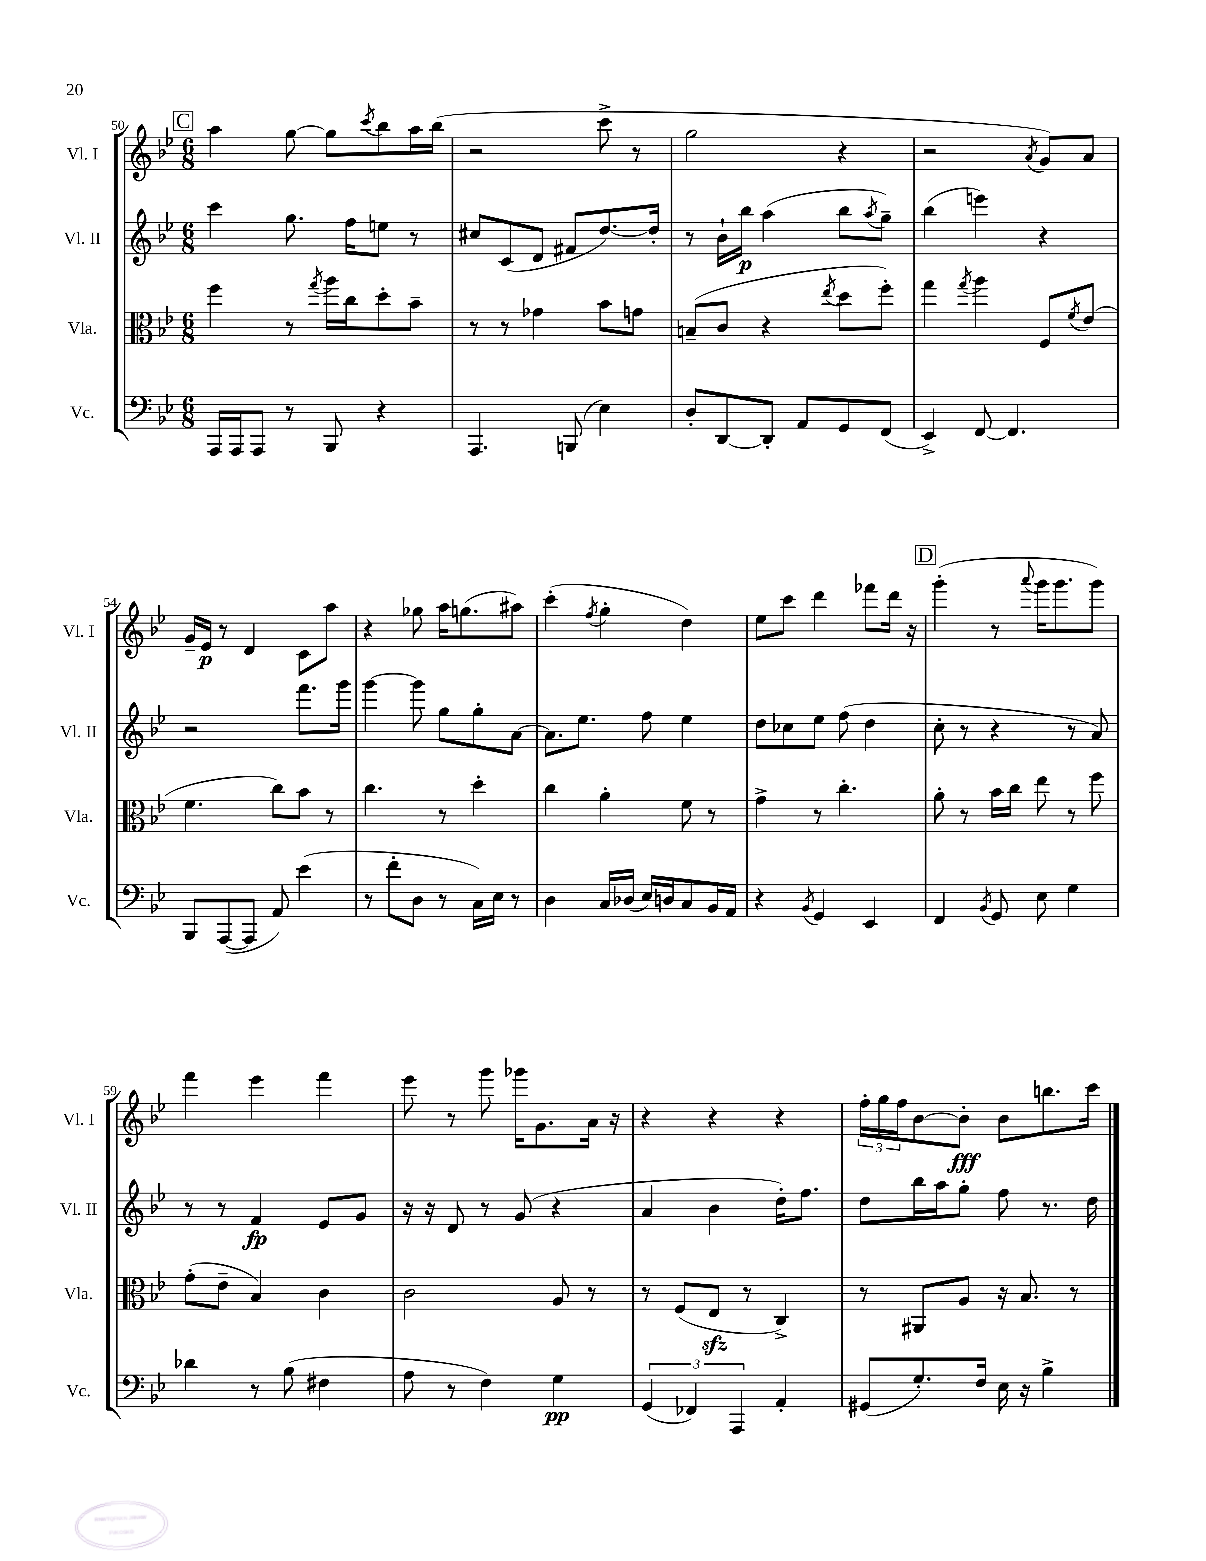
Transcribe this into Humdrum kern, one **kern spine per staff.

**kern	**kern	**kern	**kern
*staff4	*staff3	*staff2	*staff1
*clefF4	*clefC3	*clefG2	*clefG2
*k[b-e-]	*k[b-e-]	*k[b-e-]	*k[b-e-]
*M6/8	*M6/8	*M6/8	*M6/8
16AAA	4ff	4ccc	4aa
16AAA	.	.	.
8AAA	.	.	.
8r	8r	8.gg	[8gg
.	8qgg	.	.
8BBB-	16aa	.	8gg]
.	16cc	16ff	.
.	.	.	8qccc
4r	8dd'	8ee	8bb-
.	8b-~	8r	16aa
.	.	.	(16bb-
=	=	=	=
4.AAA	8r	8cc#	2r
.	8r	(8c	.
.	4g-	8d	.
(8BBB	.	8f#	.
4E-)	8b-	[8.dd)	8ccc^
.	8g	.	8r
.	.	16dd']	.
=	=	=	=
8D'	(8B~	8r	2gg
[8DD	8c	16b-`	.
.	.	16bb-	.
8DD']	4r	(4aa	.
8AA	.	.	.
.	8qee-	.	.
8GG	8dd	8bb-	4r
.	.	8qaa	.
(8FF	8ff')	8gg~)	.
=	=	=	=
4EE-^)	4gg	(4bb-	2r
.	8qgg	.	.
[8FF	4aa	4eee)	.
4.FF]	.	.	.
.	.	.	8qa
.	8F	4r	8g)
.	8qf	.	.
.	(8e-	.	8a
=	=	=	=
8BBB-	4.f	2r	16g~
.	.	.	16e-
([8AAA	.	.	8r
8AAA]	.	.	4d
8AA)	8cc)	.	.
(4e-	8b-	8.fff	8c
.	8r	.	8aa
.	.	16ggg	.
=	=	=	=
8r	4.cc	[4ggg	4r
8f'	.	.	.
8D	.	8ggg]	8gg-
8r	8r	8gg	16aa
.	.	.	(8.gg
16C)	4dd'	8gg'	.
16E-	.	.	.
8r	.	[8a	8aa#)
=	=	=	=
4D	4cc	8.a]	(4ccc'
.	.	8.ee-	.
.	.	.	8qff
16C	4a'	.	4gg'
(16D-	.	.	.
16E-)	.	8ff	.
16D	.	.	.
8C	8f	4ee-	4dd)
16BB-	8r	.	.
16AA	.	.	.
=	=	=	=
4r	4g^	8dd	8ee-
.	.	8cc-	8ccc
8qBB-	.	.	.
4GG	8r	8ee-	4ddd
.	4.cc'	(8ff	.
4EE-	.	4dd	8fff-
.	.	.	16ddd
.	.	.	16r
=	=	=	=
4FF	8a'	8cc'	(4ggg'
.	8r	8r	.
8qBB-	.	.	.
8GG	16b-	4r	8r
.	16cc	.	.
.	.	.	8qqaaa
8E-	8ee-	.	16ggg
.	.	.	8.ggg
4G	8r	8r	.
.	8ff	8a)	8ggg)
=	=	=	=
4d-	(8g'	8r	4fff
.	8e-~	8r	.
8r	4B-)	4f	4eee-
(8B-	.	.	.
4F#	4c	8e-	4fff
.	.	8g	.
=	=	=	=
8A	2c	16r	8eee-
.	.	16r	.
8r	.	8d	8r
4F)	.	8r	8ggg
.	.	(8g	16ggg-
.	.	.	8.g
4G	8A	4r	.
.	8r	.	16a
.	.	.	16r
=	=	=	=
(6GG	8r	4a	4r
.	(8F	.	.
6FF-)	.	.	.
.	8E-	4b-	4r
6AAA	.	.	.
.	8r	.	.
4AA'	4C^)	16dd')	4r
.	.	8.ff	.
=	=	=	=
(8GG#	8r	8dd	24ff'
.	.	.	24gg
.	.	.	24ff
8.G')	8AA#	16bb-	[8b-
.	.	16aa	.
.	8A	8gg'	8b-']
16F	.	.	.
16E-	16r	8ff	8b-
16r	8.B-	.	.
4B-^	.	8.r	8.bb
.	8r	.	.
.	.	16dd	16ccc
==	==	==	==
*-	*-	*-	*-
